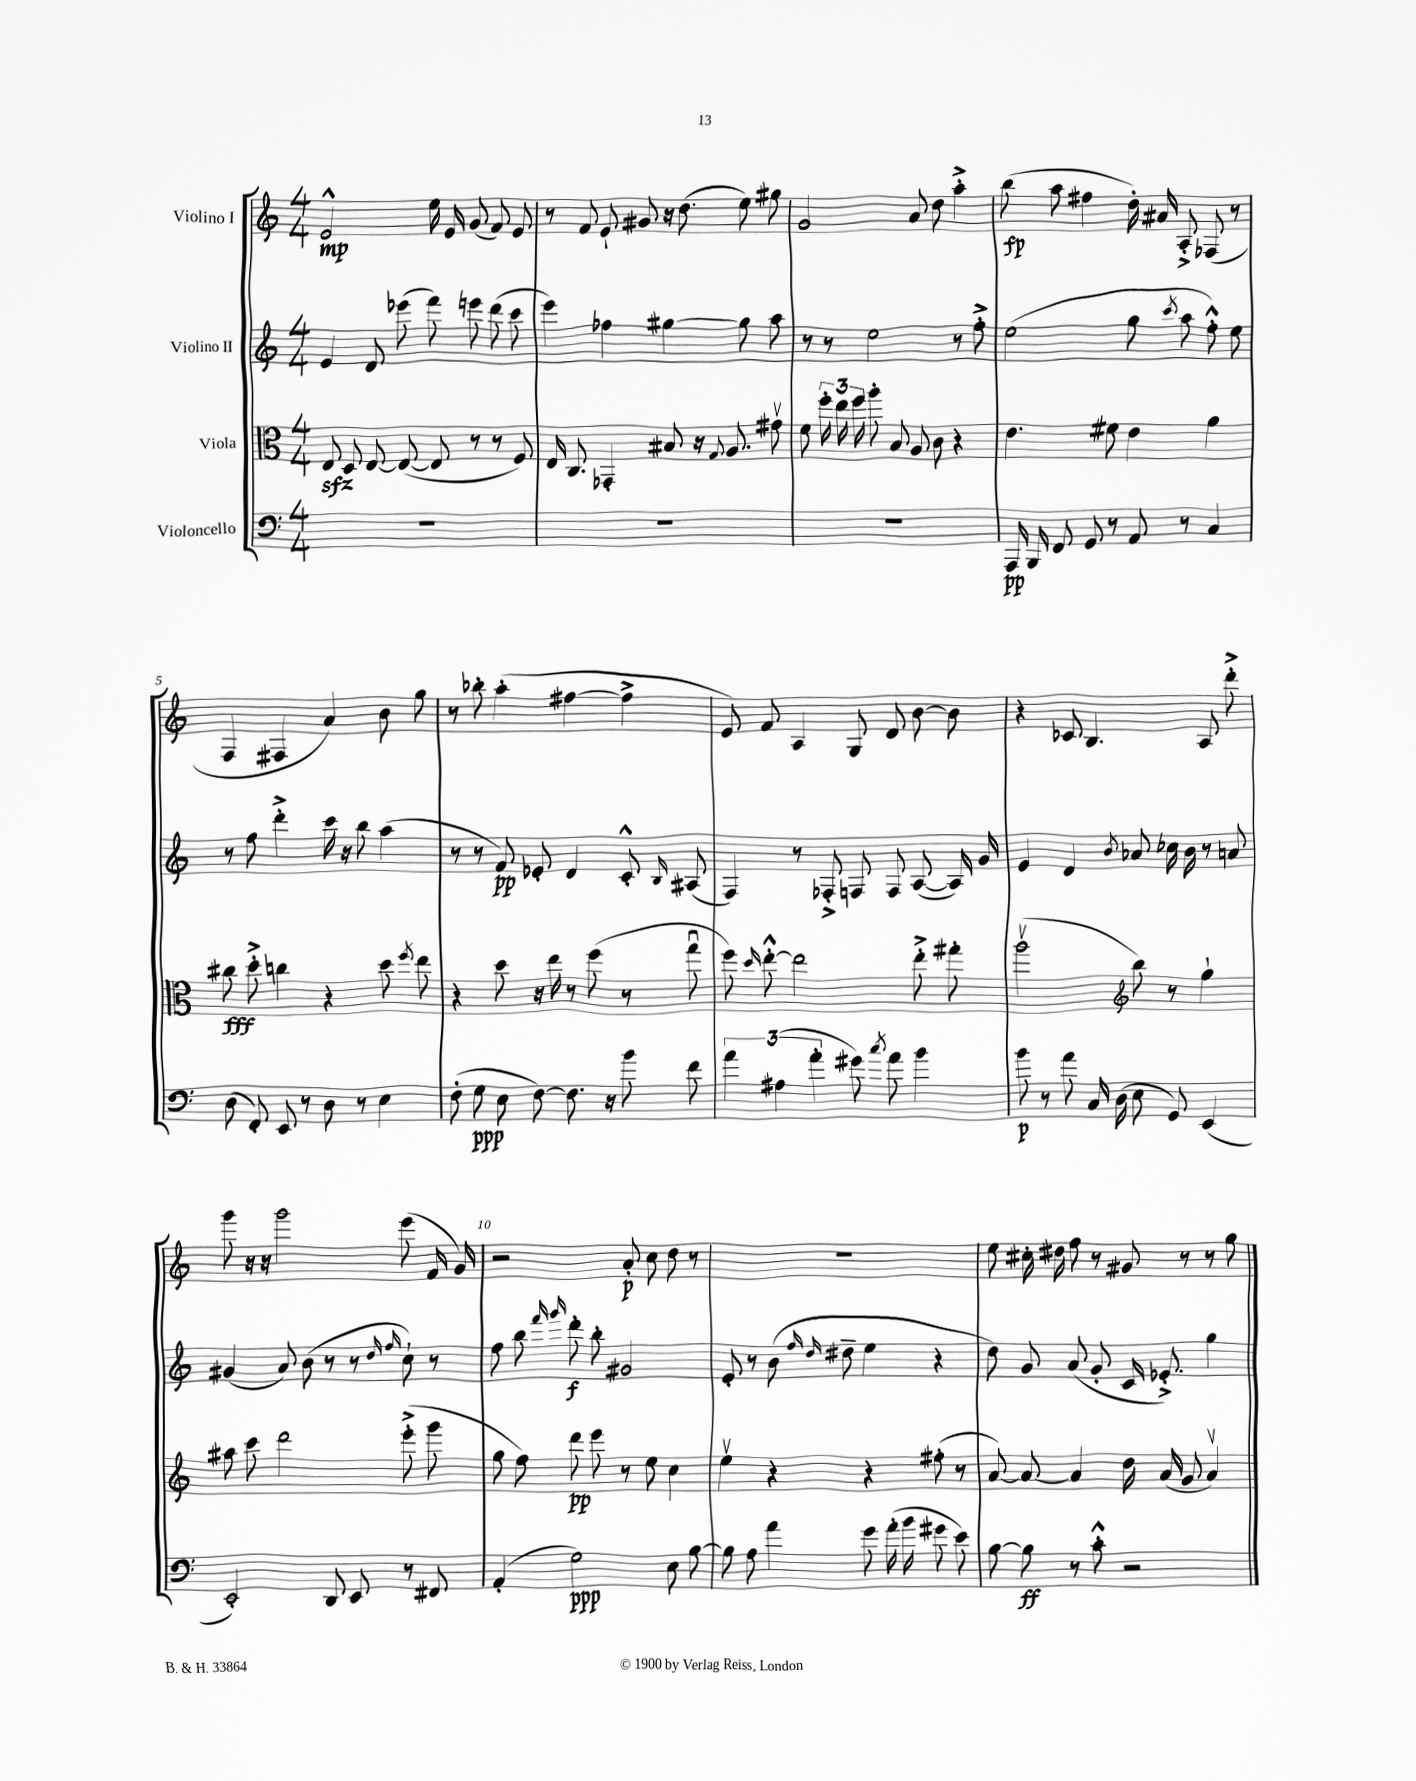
<<
\new StaffGroup <<
\new Staff = "s0" \with { instrumentName = "Violino I" } {
    \clef treble \key c \major \numericTimeSignature \time 4/4
    \autoBeamOff e'2-^\mp e''16 e'16 g'8( f'8) e'8 |
    r8 f'8 e'8-! gis'8 r16 d''8.( e''8) gis''8 |
    g'2 a'8 d''8 a''4-.-> |
    b''8\fp( a''8 fis''4 d''16-.) ais'16 a8-.-> fes8( r8 |
    f4 fis4 a'4) b'8 g''8 |
    r8 bes''8-. a''4-.( fis''4~ fis''4-> |
    e'8) f'8 a4 g8 d'8 b'8~ b'8 |
    r4 ces'8 b4. a8 d'''8-.-> |
    g'''8 r16 r16 g'''2 e'''8( f'16 g'16) |
    r2 a'8-.\p c''8 d''8 r8 |
    R1 |
    e''8 cis''16-. dis''16 f''8 r8 gis'8 r8 r8 g''8 \bar "|." |
}
\new Staff = "s1" \with { instrumentName = "Violino II" } {
    \clef treble \key c \major \numericTimeSignature \time 4/4
    \autoBeamOff e'4 d'8 ees'''8( f'''8) e'''8 d'''8( c'''8 |
    e'''4) fes''4 gis''4~ gis''8 a''8 |
    r8 r8 e''2 r8 f''8-.-> |
    e''2( g''8 \acciaccatura { c'''8 } a''8 f''8-.-^) e''8 |
    r8 f''8 d'''4-.-> c'''16 r16 b''8 a''4( |
    r8 r8 f'8\pp) ees'8-. d'4 c'8-.-^ \grace { b16 } ais8( |
    f4) r8 fes8-.-> f8 f8 a8~( a16) g'16 |
    e'4 d'4 \acciaccatura { b'8 } aes'8 ces''16 b'16 r8 a'8 |
    gis'4( a'8) b'8( r8 r8 \grace { d''16 f''16 } c''8-!) r8 |
    f''8 b''8 \grace { f'''16 g'''16 } d'''8-.\f b''8-. gis'2 |
    e'8-. r8 b'8( \grace { f''16 d''16 } dis''8-- e''4 r4 |
    d''8) g'8 a'8( g'8-. c'16 ees'8.-.->) g''4 \bar "|." |
}
\new Staff = "s2" \with { instrumentName = "Viola" } {
    \clef alto \key c \major \numericTimeSignature \time 4/4
    \autoBeamOff e8\sfz d8 e8~ e8~( e8 r8 r8 f8) |
    e16 c8. ges,4-. bis8 r16 \appoggiatura { g8 } a8. gis'8\upbow |
    f'8 \tuplet 3/2 { f''16-. e''16 f''16 } a''8-. b8 a8 c'8 r4 |
    e'4. fis'8 e'4 a'4 |
    cis''8\fff d''8-.-> c''4 r4 d''8 \acciaccatura { f''8 } e''8 |
    r4 d''8 r16 e''16 r8 f''8( r8 g''8\downbow |
    f''8) \grace { d''16 } e''8~-.-^ e''2 e''8-.-> gis''8-. |
    a''2\upbow( \clef treble b''8) r8 g''4-! |
    ais''8 c'''8 d'''2 e'''8-.->( g'''8 |
    g''8 f''8) d'''8\pp e'''8 r8 e''8 c''4 |
    e''4\upbow r4 r4 fis''8-.( r8 |
    a'8~) a'8~ a'4 d''16 a'16( g'8 a'4\upbow) \bar "|." |
}
\new Staff = "s3" \with { instrumentName = "Violoncello" } {
    \clef bass \key c \major \numericTimeSignature \time 4/4
    \autoBeamOff R1 |
    R1 |
    R1 |
    a,,16\pp b,,16 f,8 g,8 r8 a,8 r8 c4 |
    d8( f,8-.) e,8 r8 d8 r8 e4 |
    f8-.( g8\ppp e8 f8~) f8. r16 b'8 f'8 |
    \tuplet 3/2 { a'4 ais4( a'4-. } gis'8) \acciaccatura { c''8 } a'8 b'4 |
    b'8\p r8 a'8 c16 d16( e8 g,8) e,4( |
    e,2-.) d,8 e,8 r8 fis,8 |
    a,4-.( g2\ppp) e8 b8~ |
    b8 a8 a'4 g'8 a'16-.( b'16 gis'8 e'8) |
    b8~ b8\ff r8 c'8-.-^ r2 \bar "|." |
}
>>
>>
\layout { \context { \Score \override BarNumber.break-visibility = ##(#f #t #t) barNumberVisibility = #(every-nth-bar-number-visible 5) } }
